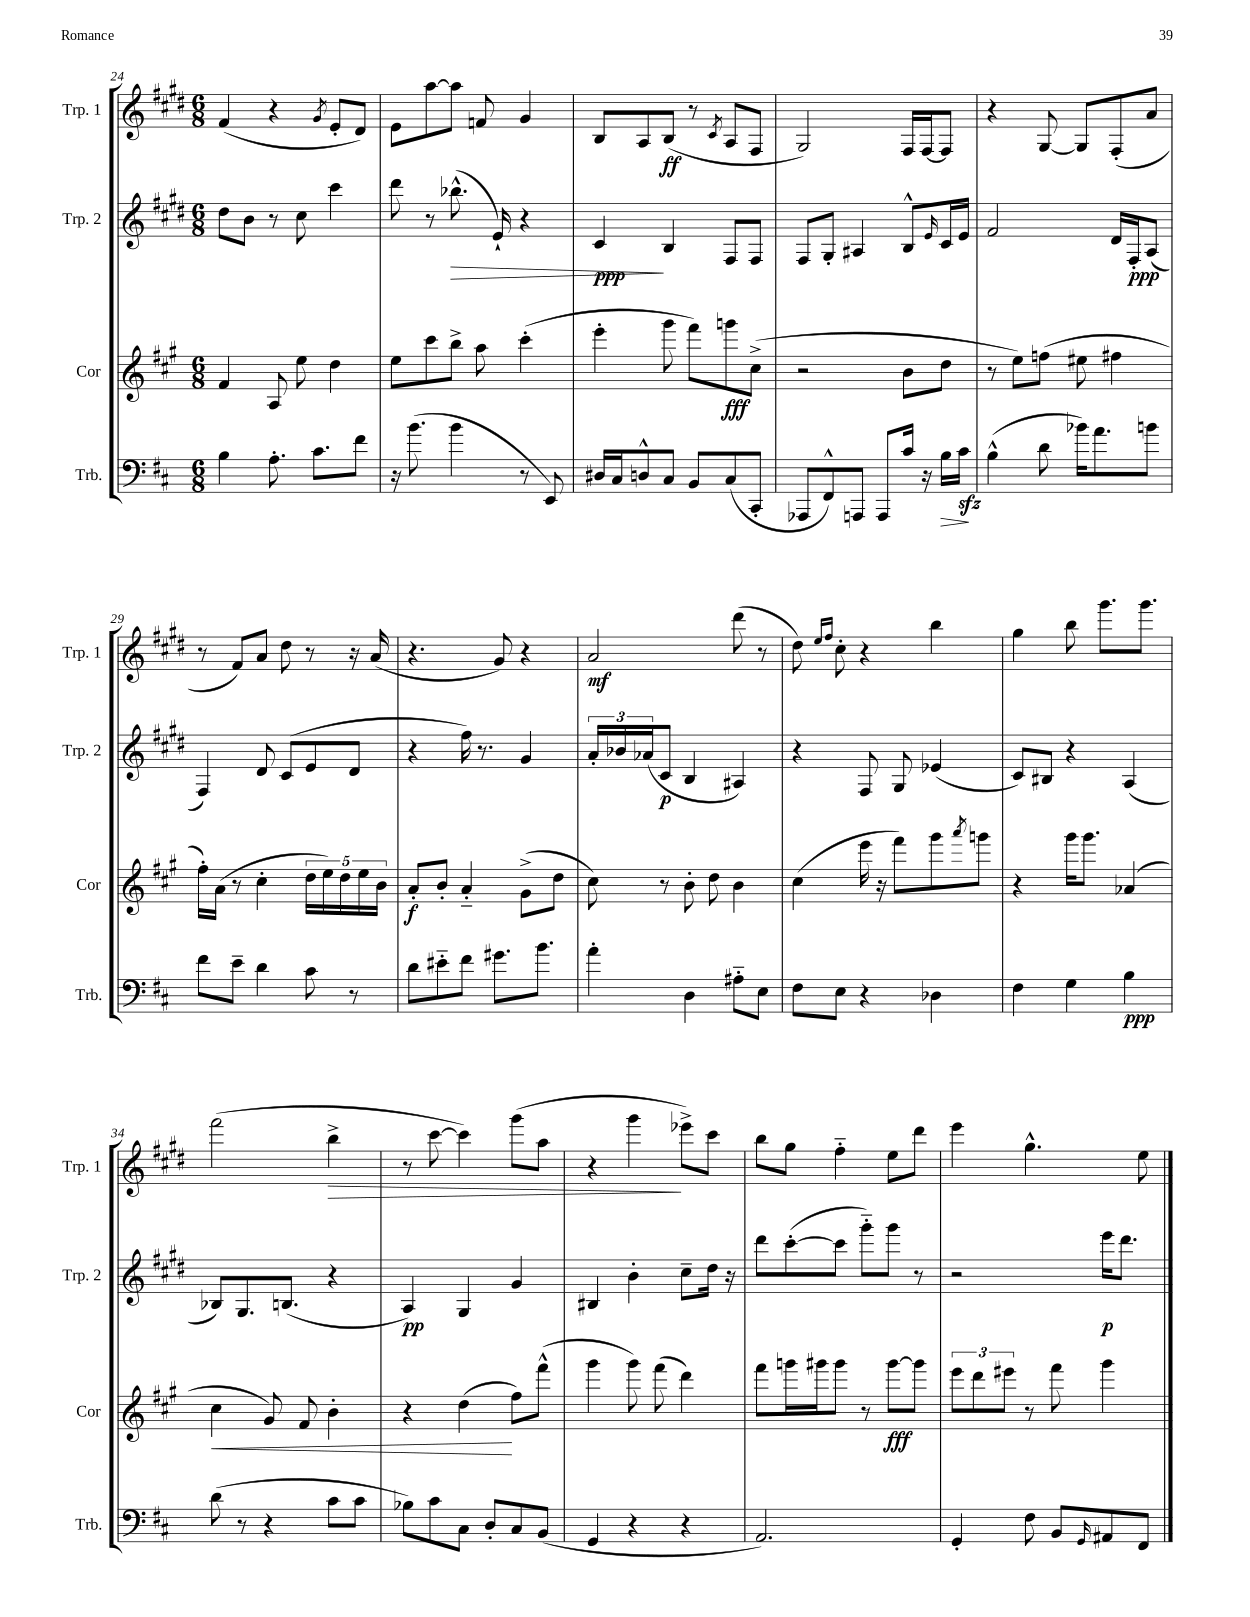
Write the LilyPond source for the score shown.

<<
\new StaffGroup <<
\new Staff = "s0" \with { instrumentName = "Trp. 1" shortInstrumentName = "Trp. 1" } {
    \clef treble \key e \major \numericTimeSignature \time 6/8
    fis'4( r4 \acciaccatura { gis'8 } e'8-. dis'8) |
    e'8 a''8~ a''8 f'8 gis'4 |
    b8 a8 b8\ff( r8 \acciaccatura { cis'8 } a8 fis8 |
    gis2) fis16 fis16~ fis8 |
    r4 gis8~ gis8 fis8-.( a'8 |
    r8 fis'8) a'8 dis''8 r8 r16 a'16( |
    r4. gis'8) r4 |
    a'2\mf dis'''8( r8 |
    dis''8) \grace { e''16 fis''16 } cis''8-. r4 b''4 |
    gis''4 b''8 gis'''8. gis'''8. |
    fis'''2( b''4->\> |
    r8 cis'''8~ cis'''4) gis'''8( a''8 |
    r4 gis'''4\! ees'''8->) cis'''8 |
    b''8 gis''8 fis''4-_ e''8 dis'''8 |
    e'''4 gis''4.-^ e''8 \bar "|." |
}
\new Staff = "s1" \with { instrumentName = "Trp. 2" shortInstrumentName = "Trp. 2" } {
    \clef treble \key e \major \numericTimeSignature \time 6/8
    dis''8 b'8 r8 cis''8 cis'''4 |
    dis'''8 r8 bes''8.-^\>( e'16-!) r4 |
    cis'4\ppp\! b4 fis8 fis8 |
    fis8 gis8-. ais4 b8-^ \grace { e'16 } cis'16 e'16 |
    fis'2 dis'16 fis16-.\ppp a8( |
    fis4) dis'8 cis'8( e'8 dis'8 |
    r4 fis''16) r8. gis'4 |
    \tuplet 3/2 { a'16-. bes'16 aes'16( } cis'8\p b4 ais4) |
    r4 fis8 gis8 ees'4( |
    cis'8) bis8 r4 a4( |
    bes8) gis8. b8.( r4 |
    a4\pp) gis4 gis'4 |
    bis4 b'4-. cis''8-- dis''16 r16 |
    dis'''8 cis'''8~-.( cis'''8 gis'''8-_) gis'''8 r8 |
    r2 e'''16\p dis'''8. \bar "|." |
}
\new Staff = "s2" \with { instrumentName = "Cor" shortInstrumentName = "Cor" } {
    \clef treble \key a \major \numericTimeSignature \time 6/8
    fis'4 a8 e''8 d''4 |
    e''8 cis'''8 b''8-> a''8 cis'''4-.( |
    e'''4-. gis'''8 fis'''8) g'''8\fff cis''8->( |
    r2 b'8 d''8 |
    r8 e''8) f''8( eis''8 fis''4 |
    fis''16-.) a'16( r8 cis''4-. \tuplet 5/4 { d''16 e''16) d''16 e''16 b'16 } |
    a'8-.\f b'8-. a'4-_ gis'8->( d''8 |
    cis''8) r8 b'8-. d''8 b'4 |
    cis''4( e'''16 r16 fis'''8) gis'''8 \acciaccatura { a'''8 } g'''8 |
    r4 gis'''16 gis'''8. aes'4( |
    cis''4\< gis'8) fis'8 b'4-. |
    r4 d''4\!( fis''8) fis'''8-^( |
    gis'''4 gis'''8) fis'''8( d'''4) |
    fis'''8 g'''16 gis'''16 gis'''8 r8 gis'''8~\fff gis'''8 |
    \tuplet 3/2 { e'''8 d'''8 eis'''8 } r8 fis'''8 gis'''4 \bar "|." |
}
\new Staff = "s3" \with { instrumentName = "Trb." shortInstrumentName = "Trb." } {
    \clef bass \key d \major \numericTimeSignature \time 6/8
    b4 a8.-. cis'8. fis'8 |
    r16 b'8.( b'4 r8 e,8) |
    dis16 cis16 d8-^ cis8 b,8 cis8( cis,8-. |
    aes,,8 fis,8-^) a,,8 a,,8 cis'16 r16 b16\> cis'16\sfz\! |
    b4-^( d'8 bes'16) a'8. b'8 |
    fis'8 e'8-- d'4 cis'8 r8 |
    d'8 eis'8-_ fis'8 gis'8. b'8. |
    a'4-. d4 ais8-_ e8 |
    fis8 e8 r4 des4 |
    fis4 g4 b4\ppp |
    d'8( r8 r4 cis'8 cis'8 |
    bes8) cis'8 cis8 d8-. cis8 b,8( |
    g,4 r4 r4 |
    a,2.) |
    g,4-. fis8 b,8 \grace { g,16 } ais,8 fis,8 \bar "|." |
}
>>
>>
\layout { \context { \Score currentBarNumber = #24 } }
